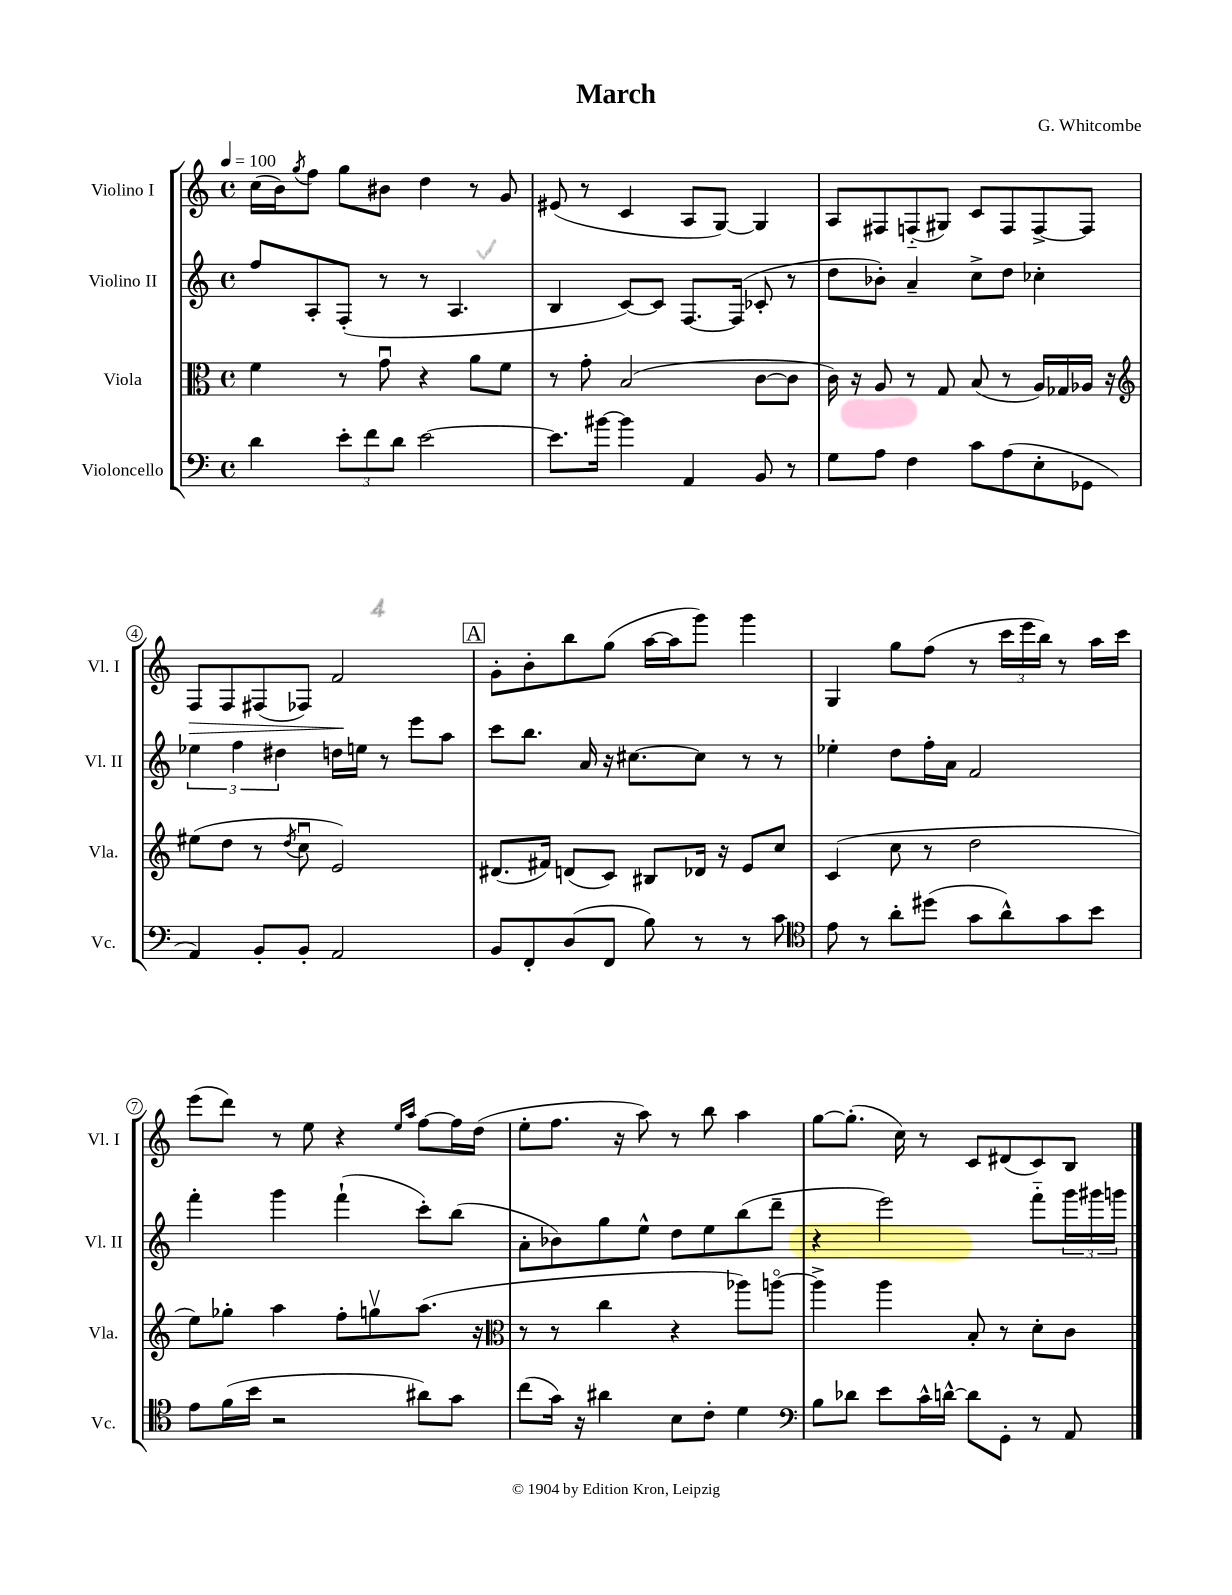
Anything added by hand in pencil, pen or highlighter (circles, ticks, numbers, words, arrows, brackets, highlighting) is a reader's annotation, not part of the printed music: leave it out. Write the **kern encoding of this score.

**kern	**kern	**kern	**kern
*staff4	*staff3	*staff2	*staff1
*clefF4	*clefC3	*clefG2	*clefG2
*k[]	*k[]	*k[]	*k[]
*M4/4	*M4/4	*M4/4	*M4/4
*met(c)	*met(c)	*met(c)	*met(c)
*MM100	*MM100	*MM100	*MM100
4d	4f	8ff	(16cc
.	.	.	16b)
.	.	.	8qgg
.	.	8A'	8ff
12e'	8r	(8F'	8gg
12f	.	.	.
.	8gu	8r	8b#
12d	.	.	.
[2e	4r	8r	4dd
.	.	4.A	.
.	8a	.	8r
.	8f	.	8g
=	=	=	=
8.e]	8r	4B	(8e#
.	8g'	.	8r
[16b#	.	.	.
4b#]	(2B	[8c)	4c
.	.	8c]	.
4AA	.	[8.F	8A
.	.	.	[8G)
.	.	(16F]	.
8BB	[8c	8c-'	4G]
8r	8c]	8r	.
=	=	=	=
8G	16c)	8dd	8A
.	16r	.	.
8A	8A	8b-')	8F#
4F	8r	4a~	(8F'~
.	8G	.	8G#)
8c	(8B	8cc^	8c
(8A	8r	8dd	8F
8E'	16A)	4cc-'	[8F^
.	16G-	.	.
8GG-	16A-	.	8F]
.	16r	.	.
=	=	=	=
*	*clefG2	*	*
4AA)	(8ee#	6ee-	8F
.	8dd	.	8F
.	.	6ff	.
8BB'	8r	.	(8F#
.	.	6dd#	.
.	8qdd	.	.
8BB'	8ccu	.	8F-)
2AA	2e)	16dd	2f
.	.	16ee	.
.	.	8r	.
.	.	8eee	.
.	.	8aa	.
=	=	=	=
8BB	(8.d#	8ccc	8g'
8FF'	.	8.bb	8b'
.	16f#)	.	.
(8D	(8d	.	8bb
.	.	16a	.
8FF	8c)	16r	(8gg
.	.	[8.cc#	.
8B)	8B#	.	[16aa
.	.	.	16aa]
8r	16d-	8cc#]	8ggg)
.	16r	.	.
8r	8e	8r	4ggg
8c	8cc	8r	.
=	=	=	=
*clefC4	*	*	*
8e	(4c	4ee-'	4G
8r	.	.	.
8a'	8cc	8dd	8gg
(8dd#	8r	16ff'	(8ff
.	.	16a	.
8g	2dd	2f	8r
8a^^)	.	.	24ccc
.	.	.	24eee
.	.	.	24bb)
8g	.	.	8r
8b	.	.	16aa
.	.	.	16ccc
=	=	=	=
8e	8ee)	4fff'	(8eee
(16f	8gg-'	.	8ddd)
16b	.	.	.
2r	4aa	4ggg	8r
.	.	.	8ee
.	8ff'	(4fff`	4r
.	8ggv	.	.
.	.	.	16qqee
.	.	.	16qqaa
8a#)	(8.aa	8ccc')	[8ff
8g	.	(8bb	16ff]
.	16r	.	(16dd
=	=	=	=
*	*clefC3	*	*
(8cc	8r	8a'	8ee'
16g)	8r	8b-)	8.ff
16r	.	.	.
4a#	4cc	8gg	.
.	.	.	16r
.	.	8ee^^	8aa)
8B	4r	8dd	8r
8c'	.	8ee	8bb
4d	8aa-)	(8bb	4aa
.	[8aao	8ddd~	.
=	=	=	=
*clefF4	*	*	*
8B	4aa^]	4r	[8gg
8d-	.	.	(8.gg']
8e	4aa	2eee)	.
.	.	.	16cc)
16c^^	.	.	8r
[16d^^	.	.	.
8d]	8B'	.	8c
8GG'	8r	.	(8d#
8r	8d'	8fff'~	8c)
8AA	8c	24ggg	8B
.	.	24ggg#	.
.	.	24ggg	.
==	==	==	==
*-	*-	*-	*-
